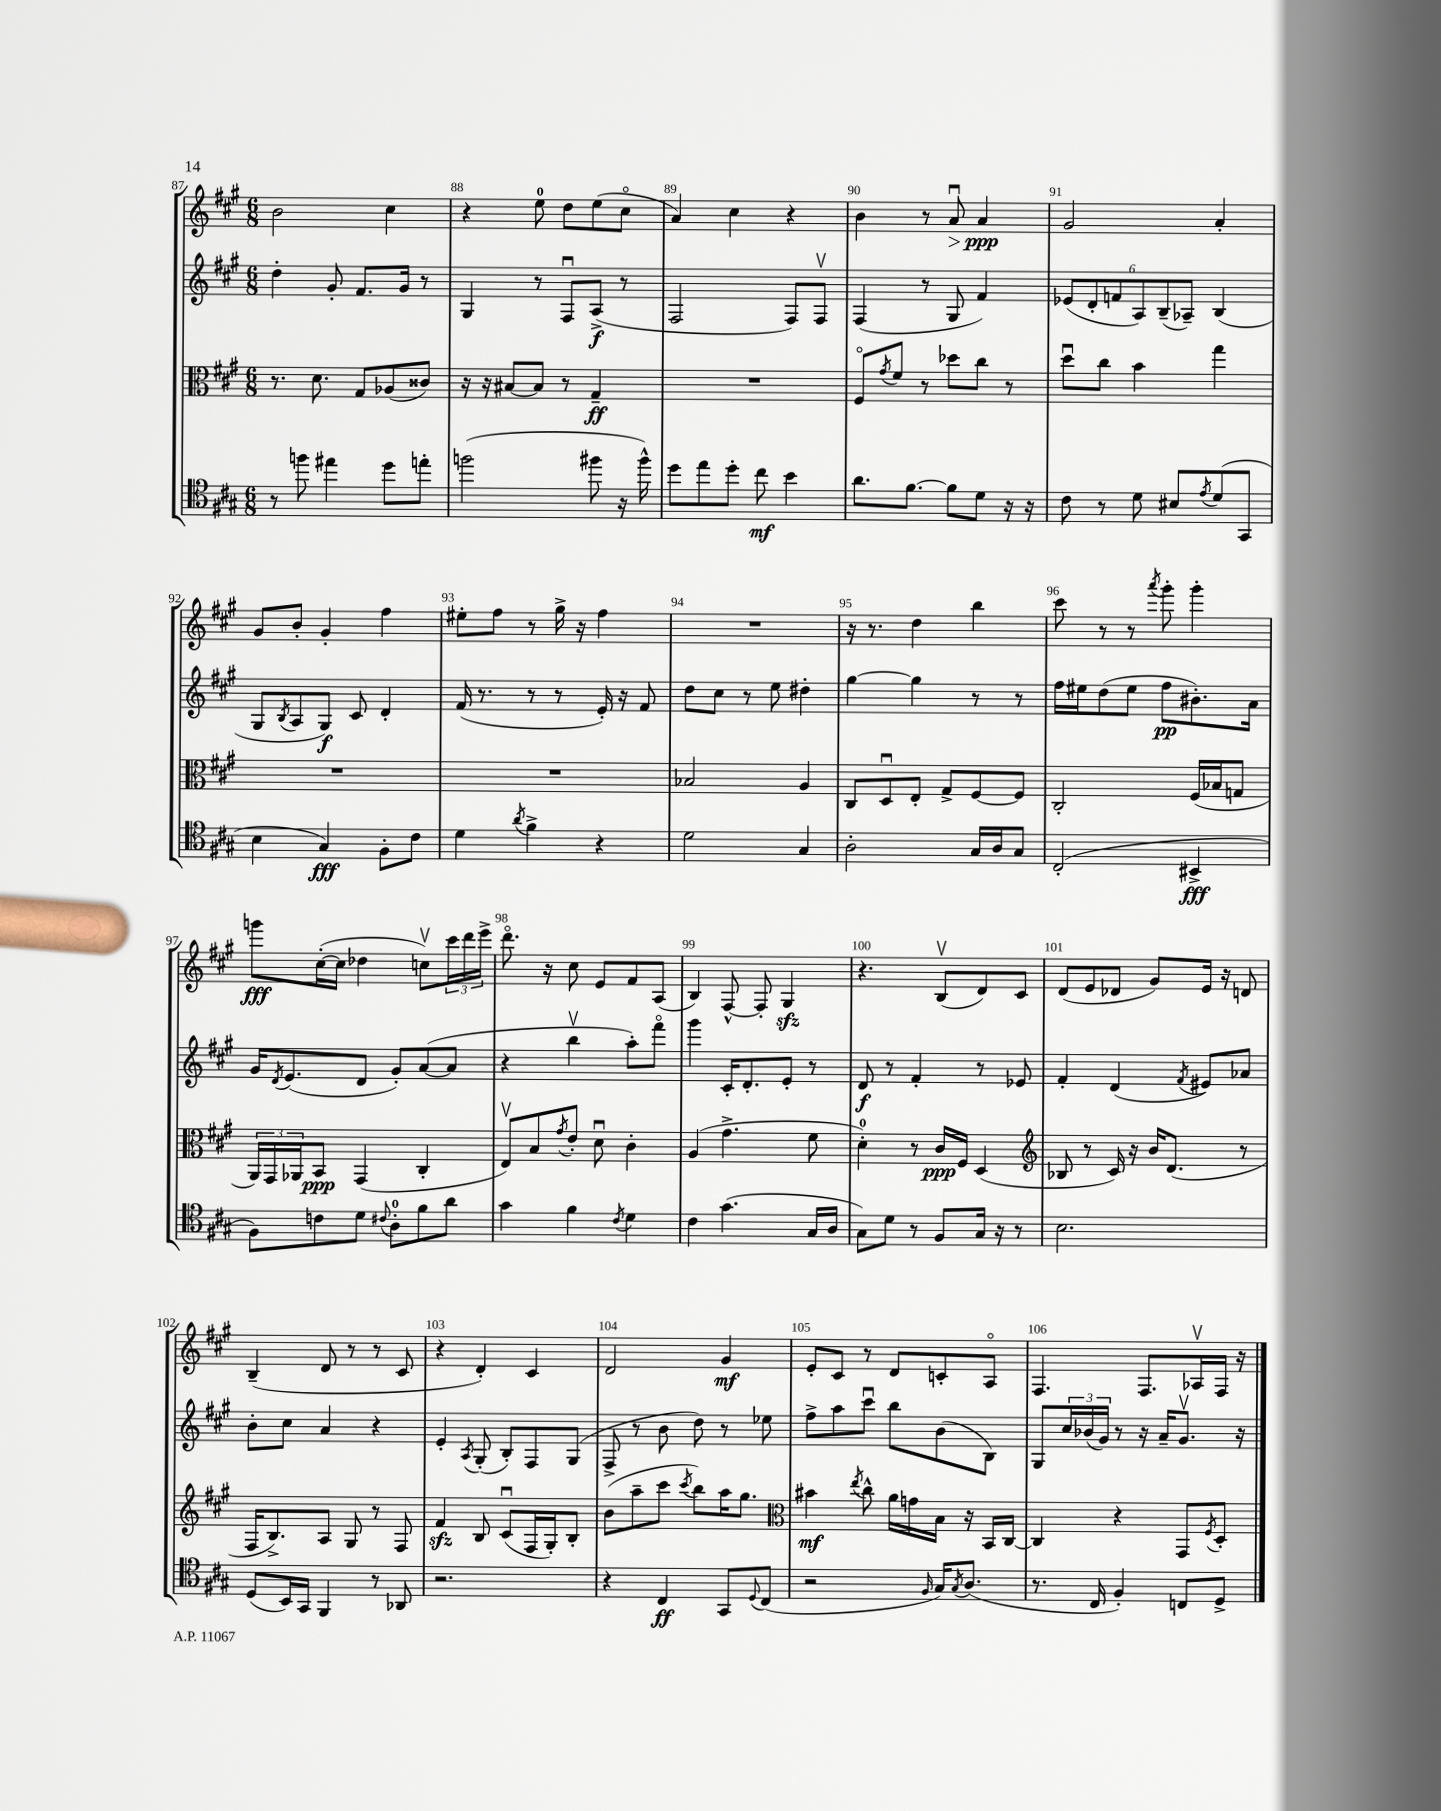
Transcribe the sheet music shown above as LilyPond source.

<<
\new StaffGroup <<
\new Staff = "s0" {
    \clef treble \key a \major \numericTimeSignature \time 6/8
    b'2 cis''4 |
    r4 e''8-0 d''8 e''8( cis''8\flageolet |
    a'4) cis''4 r4 |
    b'4 r8 a'8\downbow\> a'4\ppp\! |
    gis'2 a'4-. |
    gis'8 b'8-. gis'4-. fis''4 |
    eis''8-. fis''8 r8 gis''16-> r16 fis''4 |
    R2. |
    r16 r8. d''4 b''4 |
    cis'''8 r8 r8 \acciaccatura { a'''8 } gis'''8-. gis'''4-. |
    g'''8\fff cis''16~-.( cis''16 des''4 c''8\upbow) \tuplet 3/2 { cis'''16 d'''16 e'''16-> } |
    d'''8.\flageolet r16 cis''8 e'8 fis'8 a8( |
    b4) fis8~-^ fis8-. gis4\sfz |
    r4. b8\upbow( d'8) cis'8 |
    d'8( e'8 des'8 gis'8) e'16 r16 d'8 |
    b4--( d'8 r8 r8 cis'8 |
    r4 d'4-.) cis'4 |
    d'2 gis'4\mf |
    e'8-. cis'8 r8 d'8 c'8-. a8\flageolet |
    fis4. fis8. aes16\upbow fis16 r16 \bar "|." |
}
\new Staff = "s1" {
    \clef treble \key a \major \numericTimeSignature \time 6/8
    d''4-. gis'8-. fis'8. gis'16 r8 |
    gis4 r8 fis8\downbow a8->\f( r8 |
    fis2 fis8) fis8\upbow |
    fis4( r8 gis8 fis'4) |
    \tuplet 6/4 { ees'8( d'8-. f'8 a8) b8--( aes8--) } b4( |
    gis8 \acciaccatura { b8 } a8 gis8\f) cis'8 d'4-. |
    fis'16( r8. r8 r8 e'16-.) r16 fis'8 |
    d''8 cis''8 r8 e''8 dis''4-. |
    gis''4~ gis''4 r8 r8 |
    fis''16 eis''16 d''8( eis''8 fis''8\pp bis'8.-.) a'16 |
    gis'16 \acciaccatura { d'8 } e'8.( d'8 gis'8-.) a'8~( a'8 |
    r4 b''4\upbow a''8-.) fis'''8\flageolet |
    gis'''4 cis'16-. d'8.-. e'8-. r8 |
    d'8\f r8 fis'4-. r8 ees'8 |
    fis'4-. d'4( \acciaccatura { fis'8 } eis'8) aes'8 |
    b'8-. cis''8 a'4 r4 |
    e'4-. \acciaccatura { a8 } gis8-.( b8-.) fis8 gis8( |
    fis8-> r8 b'8 d''8) r8 ees''8 |
    fis''8-> a''8 cis'''8\downbow b''8 b'8( b8) |
    gis8 \tuplet 3/2 { cis''16 bes'16( gis'16) } r8 r16 a'16-- gis'8.\upbow r16 \bar "|." |
}
\new Staff = "s2" {
    \clef alto \key a \major \numericTimeSignature \time 6/8
    r8. d'8. gis8 aes8( cisis'8) |
    r16 r16 bis8~ bis8 r8 gis4--\ff |
    R2. |
    fis8\flageolet \acciaccatura { gis'8 } fis'8 r8 des''8 cis''8 r8 |
    d''8\downbow cis''8 b'4 gis''4 |
    R2. |
    R2. |
    bes2 a4 |
    cis8 d8\downbow e8-. gis8-> fis8~ fis8 |
    cis2-. fis16( bes16 g8 |
    \tuplet 3/2 { a,16) gis,16 aes,16 } b,8\ppp gis,4( cis4-. |
    e8\upbow) b8 \acciaccatura { gis'8 } e'8-. d'8\downbow cis'4-. |
    a4( gis'4.-> fis'8 |
    d'4-0-.) r8 cis'16\ppp fis16 d4( |
    \clef treble bes8 r8 cis'16) r16 b'16 d'8.( r8 |
    fis16 b8.->) a8 gis8 r8 fis8 |
    fis'4\sfz b8 cis'8\downbow( fis16 gis16-.) b8-. |
    b'8( a''8-- cis'''8 \acciaccatura { cis'''8 } b''8) a''16 gis''8. |
    \clef alto bis'4\mf \acciaccatura { e''8 } cis''8-^ a'16 g'16 b16 r16 b,16 cis16~ |
    cis4 r4 gis,8 \acciaccatura { fis8 } d8-. \bar "|." |
}
\new Staff = "s3" {
    \clef tenor \key a \major \numericTimeSignature \time 6/8
    r8 f''8 eis''4 d''8 e''8-. |
    f''2( fis''8 r16 fis''16-^) |
    d''8 e''8 d''8-. cis''8\mf b'4 |
    a'8. fis'8.~ fis'8 d'8 r16 r16 |
    cis'8 r8 d'8 bis8 \acciaccatura { e'8 } d'8( gis,8 |
    b4 gis4\fff) fis8-. cis'8 |
    d'4 \acciaccatura { a'8 } fis'4-> r4 |
    d'2 gis4 |
    a2-. gis16 a16 gis8 |
    cis2-.( bis,4->\fff |
    fis8) c'8 d'8 \appoggiatura { cis'8 } a8-0-. fis'8 a'8 |
    gis'4 fis'4 \acciaccatura { cis'8 } d'4 |
    cis'4 gis'4.( gis16 a16 |
    gis8) d'8 r8 fis8 gis16 r16 r8 |
    b2. |
    d8( b,16) gis,16 fis,4 r8 aes,8 |
    r2. |
    r4 cis4\ff gis,8 \appoggiatura { d8 } cis8( |
    r2 \grace { fis16 } gis16) \acciaccatura { gis8 } a8.( |
    r8. cis16 fis4-.) c8 d8-> \bar "|." |
}
>>
>>
\layout { \context { \Score currentBarNumber = #87 \override BarNumber.break-visibility = ##(#f #t #t) barNumberVisibility = #all-bar-numbers-visible } }
